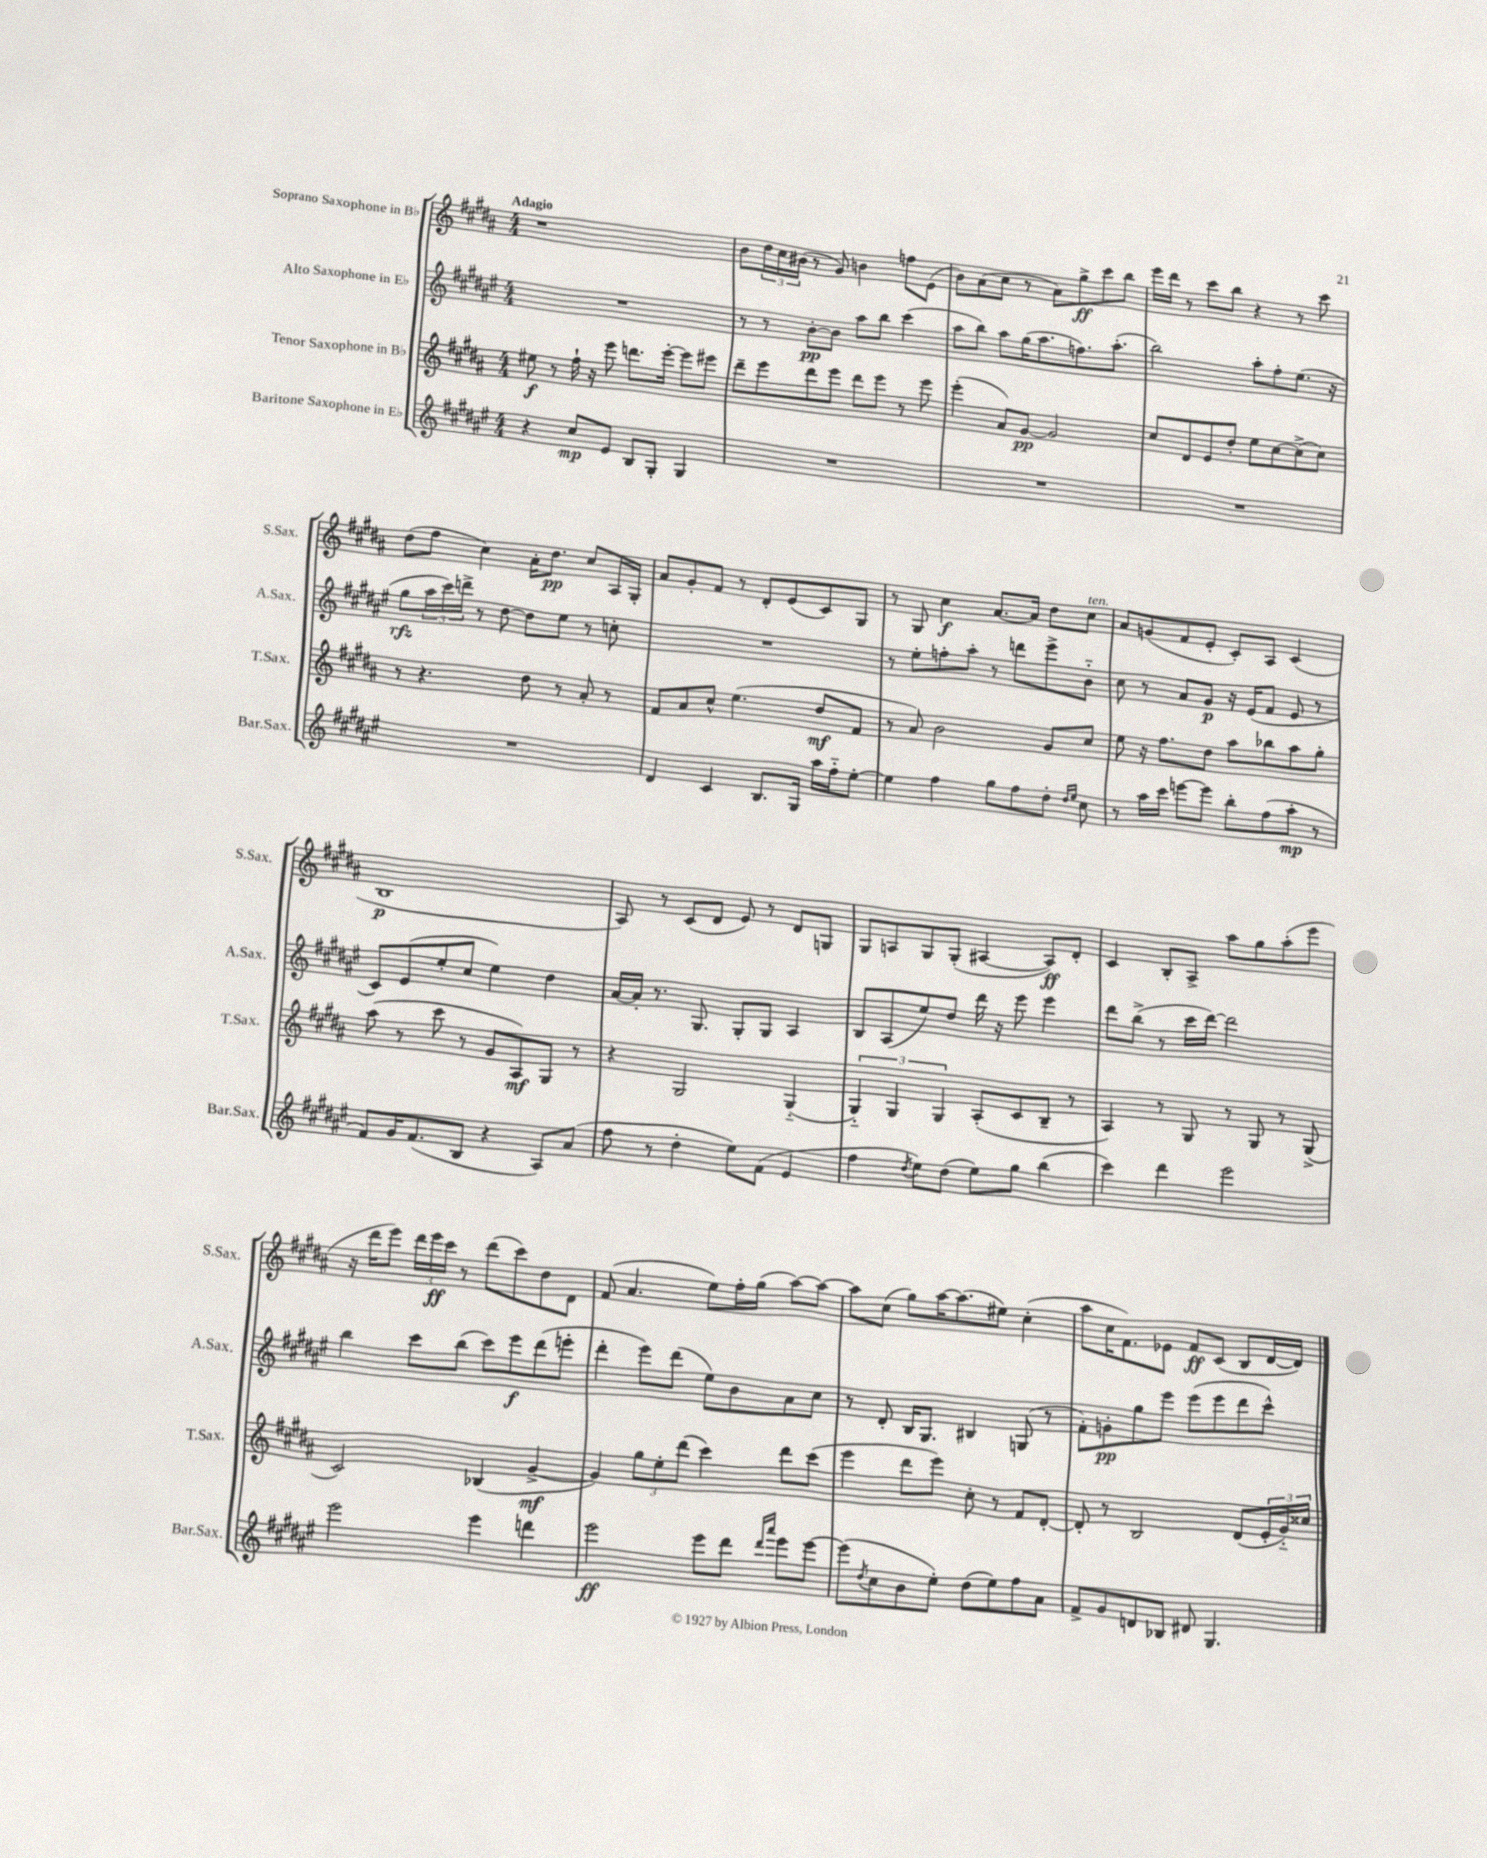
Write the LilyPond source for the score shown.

<<
\new StaffGroup <<
\new Staff = "s0" \with { instrumentName = "Soprano Saxophone in Bb" shortInstrumentName = "S.Sax." } {
    \clef treble \key b \major \numericTimeSignature \time 4/4 \tempo "Adagio"
    r1 |
    b'8 \tuplet 3/2 { dis''16 cis''16 bis'16( } r8 gis'8) b'4 f''8 e'8( |
    b'8) ais'8( cis''8 r8 ais'8) gis''8->\ff cis'''8 b''8 |
    e'''16 dis'''16 r8 cis'''8 b''8 r4 r8 cis'''8 |
    dis''8( fis''8 cis''4) ais'16-. dis''8.\pp cis''8 ais16 gis16-. |
    ais'8 gis'8-. fis'8 r8 dis'8-. e'8( cis'8) gis8 |
    r8 gis8 cis''4\f ais'8.~ ais'16 dis''8 cis''8^\markup { \italic "ten." } |
    ais'8 g'8( fis'8 e'8-. cis'8-.) ais8 cis'4( |
    b1\p |
    ais8) r8 cis'8( dis'8 e'8) r8 dis'8 g8 |
    gis8 a8 gis8 gis8-.( ais4~ ais8\ff) dis'8-. |
    cis'4 b8-. ais8-> ais''8 gis''8 ais''8-.( e'''8 |
    r16 dis'''16 e'''8) \tuplet 3/2 { dis'''16 e'''16\ff cis'''16 } r8 dis'''8( cis'''8) dis''8 dis'8 |
    fis'8( ais'4. e''8) fis''16-. gis''16( ais''8~) ais''8~ |
    ais''8 cis''8( gis''8) ais''16~ ais''8.( eis''8) cis''4-.( |
    ais''8 cis''16 fis'8.) ees'8 fis'8\ff cis'8( b8 dis'16~ dis'16) \bar "|." |
}
\new Staff = "s1" \with { instrumentName = "Alto Saxophone in Eb" shortInstrumentName = "A.Sax." } {
    \clef treble \key fis \major \numericTimeSignature \time 4/4
    R1 |
    r8 r8 b'8~-.\pp b'8 ais''8 b''8 cis'''4( |
    ais''8 b''8) ais''8 gis''16( ais''8. f''8.) ais''8.-.( |
    b''2) ais''8-. fis''8-. eis''8.( r16 |
    gis''8\rfz \tuplet 3/2 { ais''16 cis'''16) d'''16-> } r8 dis''8~ dis''8 eis''8 r8 c''8-. |
    R1 |
    r8 eis''8-. f''8-. ais''8-. r8 d'''8 eis'''8-> b'8-_ |
    cis''8 r8 ais'8 gis'8\p r16 eis'16( fis'8 eis'8 r8 |
    cis'8) eis'8( eis''8-. cis''8 eis''4) dis''4 |
    ais'16~ ais'16-. r8. gis8. gis8-. gis8 ais4 |
    b8 ais8( eis''8) dis''8 dis'''16 r16 eis'''8 eis'''4 |
    dis'''8 b''8->( r8 cis'''16 dis'''16~) dis'''2 |
    b''4 cis'''8 b''8( cis'''8) eis'''8\f dis'''8( e'''8-. |
    dis'''4-. eis'''8) dis'''8( eis''8) b'8 ais'8 cis''8 |
    r8 dis'8-. b16 gis8. bis4 g8( r8 |
    fis'8-.) g'8-.\pp gis''8 eis'''8 eis'''8( eis'''8 dis'''8 cis'''8-^) \bar "|." |
}
\new Staff = "s2" \with { instrumentName = "Tenor Saxophone in Bb" shortInstrumentName = "T.Sax." } {
    \clef treble \key b \major \numericTimeSignature \time 4/4
    eis''8\f r8 fis''16-! r16 e'''8 d'''8. e'''16~-. e'''8 eis'''8 |
    dis'''8-- e'''8 dis'''8 e'''8 dis'''8 e'''8 r8 e'''8 |
    e'''4-.( ais'8) gis'8~\pp gis'2 |
    cis''8 dis'8 e'8 dis''8-. e''8 cis''8~ cis''8->( cis''8) |
    r8 r4. dis''8 r8 ais'8-. r8 |
    fis'8 ais'8 cis''8-^ e''4.( dis''8\mf fis'8 |
    r8 ais'8) b'2 gis'8 cis''8 |
    e''8 r16 fis''8. dis''8 ais''8 bes''8 ais''8 gis''8-. |
    ais''8( r8 cis'''8 r8 gis'8 ais8\mf) gis8 r8 |
    r4 gis2 gis4-_( |
    \tuplet 3/2 { gis4-_) gis4 gis4 } ais8-.( cis'8 b8-- r8 |
    ais4) r8 gis8 r8 gis8 r8 gis8->( |
    cis'2) bes4( gis'4~->\mf |
    gis'4) \tuplet 3/2 { gis''8 e''8-. dis'''8( } cis'''4) dis'''8 cis'''8( |
    e'''4 dis'''8 e'''8) cis''8-. r8 fis'8 dis'8~-. |
    dis'8-. r8 b2 dis'8( \tuplet 3/2 { e'16-. gis'16-_) cisis''16 } \bar "|." |
}
\new Staff = "s3" \with { instrumentName = "Baritone Saxophone in Eb" shortInstrumentName = "Bar.Sax." } {
    \clef treble \key fis \major \numericTimeSignature \time 4/4
    r4 cis''8\mp eis'8 b8 gis8-. gis4 |
    R1 |
    R1 |
    R1 |
    R1 |
    dis'4 cis'4 b8. gis16 ais''16 fis''16-_ eis''8~-. |
    eis''4 fis''4 gis''8 fis''8 dis''8-. \grace { dis''16 eis''16 } cis''8 |
    r8 ais''16 cis'''16 e'''8~ e'''8 b''8-. fis''8( ais''8-.\mp r8 |
    fis'8) gis'16 fis'8.( b8 r4 ais8) ais'8( |
    fis''8 r8 dis''4-. eis''8) fis'8( eis'4 |
    fis''4 \acciaccatura { dis''8 } eis''8) dis''8( eis''8) gis''8 b''4( |
    cis'''4) dis'''4 eis'''2 |
    eis'''2 eis'''4 d'''4 |
    eis'''2\ff eis'''8 dis'''8 \grace { dis'''16 ais'''16 } eis'''8 eis'''8~ |
    eis'''8( \acciaccatura { dis''8 } cis''8 b'8 eis''8-.) dis''8( eis''8) fis''8 ais'8 |
    fis'8-> gis'8 d'8 bes8 dis'8 gis4. \bar "|." |
}
>>
>>
\layout { \context { \Score \remove "Bar_number_engraver" } }
